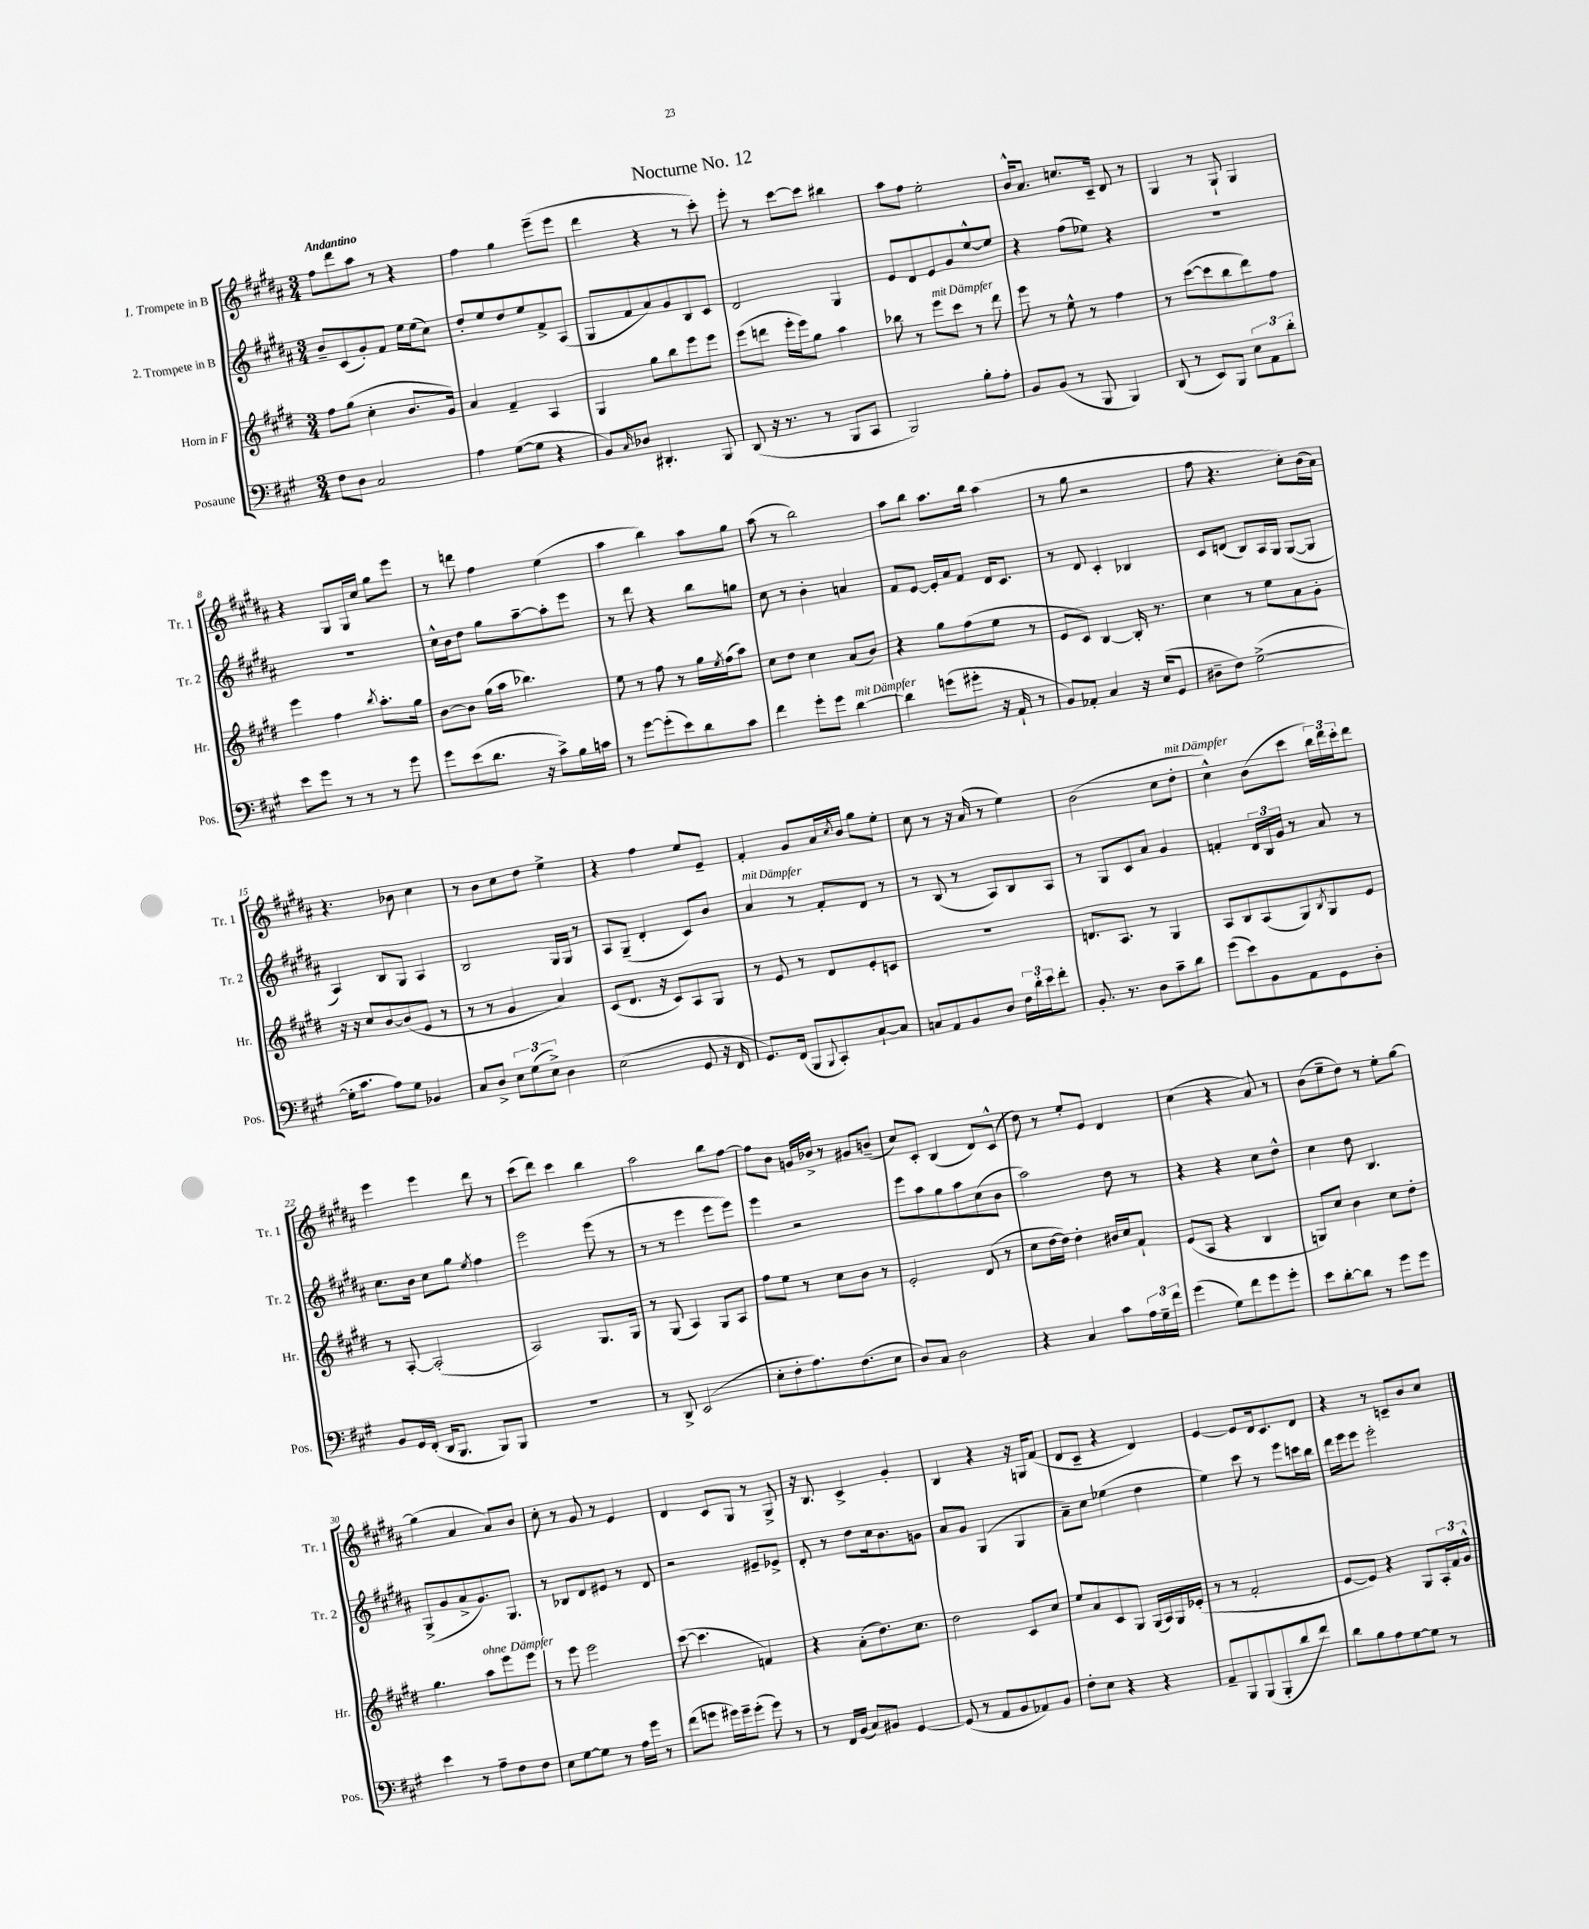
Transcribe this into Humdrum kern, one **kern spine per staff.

**kern	**kern	**kern	**kern
*staff4	*staff3	*staff2	*staff1
*clefF4	*clefG2	*clefG2	*clefG2
*k[f#c#g#]	*k[f#c#g#d#]	*k[f#c#g#d#a#]	*k[f#c#g#d#a#]
*M3/4	*M3/4	*M3/4	*M3/4
8F#	8ff#	8b~	8ff#
8D	(8gg#	(8c#	8ddd#
2C#	4cc#'	8g#')	8aa#
.	.	8f#	8r
.	8.b	16ee	4r
.	.	(16ee	.
.	.	8cc#)	.
.	16g#)	.	.
=	=	=	=
4A	4a	8dd#'	4ff#
.	.	8ee	.
([8G#	4f#~	8dd#	4gg#
8G#]	.	8ee	.
4r	4A	8f#^	(8eee~
.	.	(8A#	8eee
=	=	=	=
8BB)	4G#	8G#	4ddd#
16qqC#	.	.	.
8D-	.	8f#	.
4.DD#'	8gg#	8a#)	4r
.	8bb	8g#	.
.	8eee	8B	8r
8BBB	8eee	8c#	8ccc#')
=	=	=	=
(8DD	(8eee	2d#	8eee'
16r	8ddd	.	8r
8.r	.	.	.
.	16eee'	.	[8ccc#
.	16eee)	.	.
8r	8gg#	.	8ccc#]
8BBB	4aa	4G#	4bb#
8CC#	.	.	.
=	=	=	=
2BBB)	8bb-	8e	8aa#
.	8r	8d#	8ff#
.	8eee	8e	2ee'
.	8ccc#	8g#	.
8B'	8r	[8ee^^	.
8A'	8ddd#	8ee]	.
=	=	=	=
8BB	8eee	4r	16b^^
.	.	.	8.a#
(8BB	8r	.	.
8r	8ee^^	(8ff#	8.cc
8BBB	8r	8ee-)	.
.	.	.	16c#~
4BBB)	4ff#	4r	8d#
.	.	.	8r
=	=	=	=
(8DD	8r	2.r	4G#
8r	([8ccc#	.	.
8EE)	8ccc#]	.	8r
8BBB	8bb	.	8G#`
12E	8ddd#)	.	4G#
12AA	.	.	.
.	8ff#	.	.
12d'	.	.	.
=	=	=	=
8e	4eee	2.r	4r
8g#	.	.	.
8r	4ff#	.	8G#
8r	.	.	16G#
.	.	.	16cc#
.	8qbb	.	.
8r	8.aa'	.	8gg#
8g#	.	.	8eee
.	16gg#	.	.
=	=	=	=
8g#	[8b	16cc#^^	8r
.	.	16b	.
(8e	8b]	8dd#	8ddd
8.d	(16gg#	8gg#	4ff#
.	16aa	.	.
.	4.bb-)	[8aa#~	.
16r	.	.	.
8c#^)	.	8aa#']	(4ee
16B	.	8eee	.
16c	.	.	.
=	=	=	=
8r	8ee	8r	4aa#
[8g#	8r	8ddd#	.
(8g#']	8ff#	4r	4bb)
8e)	8r	.	.
8d	16gg#	8bb	8aa#
.	8qee	.	.
.	(16ff#	.	.
8c#	8aa)	8gg	8gg#
=	=	=	=
4f#	8cc#	8cc#	(8aa#
.	8dd#	8r	8r
8g#'	4cc#	4b'	2bb)
8g#	.	.	.
[4d	(8a	4a	.
.	8b)	.	.
=	=	=	=
4d]	4r	8f#	8aa#
.	.	[8e	8bb
(8g	8gg#	16e']	8.aa#
.	.	16a#	.
8g#'	(8ff#	8f#	.
.	.	.	16bb
16r	8ee	16d#	(4aa#
16AA`	.	8.c#	.
8r	8r	.	.
=	=	=	=
8BB)	8e	8r	8r
8AA-'	8c#)	8d#	8gg#
4C#	[4B	4c#'	2r
16r	16B']	4B-	.
(16E	8.r	.	.
8GG#	.	.	.
=	=	=	=
8D#~	4cc#	8c#	8ff#
8F#)	.	(8d	4.r
([2G#^	8r	8B)	.
.	8ee	16A#	.
.	.	16G#	.
.	8a	([8G#	8cc#')
.	8g#'	8G#]	(16b
.	.	.	16a#)
=	=	=	=
16G#']	16r	4A#)	4.r
8.c#	16r	.	.
.	8cc#	.	.
8A)	[8b	8B	.
8G#	(8b]	8G#	8b-
4BB-	8e	4A#	4cc#
.	8r	.	.
=	=	=	=
8C#	8r	2B	8r
8D^	8r	.	8b
12E	4g#	.	8cc#
(12G#	.	.	.
.	.	.	8dd#
12E^)	.	.	.
4D	4a)	16G#	4ee^
.	.	16G#	.
.	.	8r	.
=	=	=	=
(2E	(8c#	8A#	4r
.	8.d#	(8G#~	.
.	.	4d#'	4ff#
.	16r	.	.
.	8c#)	.	.
8GG#	8A	8c#)	8ee
16r	8G#	8b	8e~
16FF#	.	.	.
=	=	=	=
8.GG#)	8r	4a#	4f#'
.	8e	.	.
(16FF#	.	.	.
8BBB	8r	8r	8g#
8qqBBB	.	.	.
8CC#')	8d#	8f#'	16a#
.	.	.	8qcc#
.	.	.	16b
[8C#`	8e'	8d#	8gg#
8C#]	8c	8r	8ee'
=	=	=	=
8C	2.r	8r	8cc#
8AA	.	(8B	8r
8BB	.	8r	16r
.	.	.	(16a#
8D	.	8A#)	8r
24F#	.	8B	4ee)
24d'	.	.	.
24e	.	.	.
8f#'	.	8A#	.
=	=	=	=
8.BB'	8.d	8r	(2b
.	.	8G#	.
8.r	8.A	.	.
.	.	8c#	.
8D	8r	8a#	.
8c#~	4G#	4g#	8cc#
8d	.	.	8dd#'
=	=	=	=
(8g#	8A	4f'	4cc#^^)
8e)	8B	.	.
8BB	(8A	24d#	(8b
.	.	24B	.
.	.	24g#	.
8AA	8G#)	8r	8ccc#
.	8qB	.	.
8GG#	8G#	8a#	24bb)
.	.	.	24ddd#
.	.	.	24ccc#'
8D'	8e	8r	8ddd#
=	=	=	=
8BB	8r	8.cc#	4eee
16GG#	[8A'	.	.
(16FF#'	.	16b	.
16DD	(2A']	8cc#	4eee
8.BBB	.	.	.
.	.	8gg#	.
.	.	8qee	.
8BBB)	.	4ff#	8ddd#
8BBB	.	.	8r
=	=	=	=
2.r	2A)	2eee	(8ccc#
.	.	.	8ddd#)
.	.	.	4ccc#
.	8.G#	(8eee	4bb
.	.	8r	.
.	16G#	.	.
=	=	=	=
8r	8r	8r	2aa#
8DD^	(8G#	8r	.
(2EE	4A)	4eee	.
.	8G#	8eee	8bb
.	8A	8eee)	[8ff#
=	=	=	=
8E'	8ff#	4eee	8ff#]
8F#'	8ee	.	8b
8.A)	8r	2r	16g
.	.	.	16b-^
.	8cc#	.	8r
(8.F#	.	.	.
.	8b	.	8g#
8E	8r	.	(8b~
=	=	=	=
8D)	2e'	8eee	8cc#)
8C#	.	8aa#	8c#'
2D	.	8gg#	(4B
.	.	8aa#	.
.	(8d#	(8cc#	8d#)
.	8r	8b	(8c#^^
=	=	=	=
4r	8cc#	2aa#)	8dd#)
.	[16dd#	.	8r
.	16dd#])	.	.
4C#	4dd#'	.	8ee'
.	.	.	8e
8c#	16b#	8dd#	4d#
.	16cc#	.	.
24A	8f#`	8r	.
24G#~	.	.	.
24f#	.	.	.
=	=	=	=
(4g#	(8e	4r	(4cc#
.	8A	.	.
8G#)	4r	4r	4r
8f#	.	.	.
8g#	4B	8cc#	8a#)
8g#'	.	8dd#^^	8r
=	=	=	=
8e	8G)	4cc#	(8b
[8d'	8cc#	.	8ee~
8d]	4b	8dd#	8dd#)
8r	.	4.B	8r
8g#	8cc#	.	8ee'
8g#	8dd#'	.	[8gg#
=	=	=	=
4e	4.gg#	(8G#^	(4gg#]
.	.	8g#	.
8r	.	8a#^	4a#
8A~	8aa	8.g#)	.
8F#	8eee	.	8a#)
.	.	8.G#	.
8F#	8eee	.	8b
=	=	=	=
8E	8r	8r	8cc#'
[8G#	8eee	8B-	8r
8G#]	2eee	8d#	8g#
8r	.	8e#	8r
16A	.	8r	4e
16g#	.	.	.
8r	.	8d#	.
=	=	=	=
(8f#	([8ccc#	2r	4d#
8g	4.ccc#]	.	.
16g#)	.	.	8c#
16g#~	.	.	.
(8g#'	.	.	8G#
8g#)	4f)	8e#~	8r
8r	.	8e-^	8G#^
=	=	=	=
8r	4r	8d#'	16r
.	.	.	8.B
16FF#	.	8r	.
(16BB	.	.	.
8C#)	(8a'	8dd#	4c#^
8BB#	8.dd#)	16cc#	.
.	.	8.b	.
[4GG#	.	.	4g#'
.	8.cc#	.	.
.	.	8g	.
=	=	=	=
(8GG#]	2dd#	8a#	4B
8r	.	8g#	.
8AA	.	(4G#	4r
8BB	.	.	.
8AA-)	8c#	4G#	16r
.	.	.	16G
8BB	8cc#	.	(8f#
=	=	=	=
8F#'	8ee	8a#~)	8d#
8E	8a	8cc#	8c#~
4r	8c#	(4ee-	4r
.	8G#	.	.
4r	(16G#	4dd#	4d#)
.	16A)	.	.
.	16G#	.	.
.	(16e-'	.	.
=	=	=	=
8AA~	8r	4ee)	[4e
8BBB	8r	.	.
(8BBB	2f#'	8ccc#	8e]
8BBB'	.	8r	16d#
.	.	.	8.c#
8d	.	8eee	.
8f#)	.	16ccc	8d#
.	.	16bb	.
=	=	=	=
8d	[8e	16ddd#	4r
.	.	16eee	.
8B	8e])	8eee	.
8A	4r	2eee'	8r
[8G#	.	.	8c~
8G#]	8G#	.	8b
8r	24A'	.	8cc#
.	24f#	.	.
.	24g#^^	.	.
==	==	==	==
*-	*-	*-	*-
